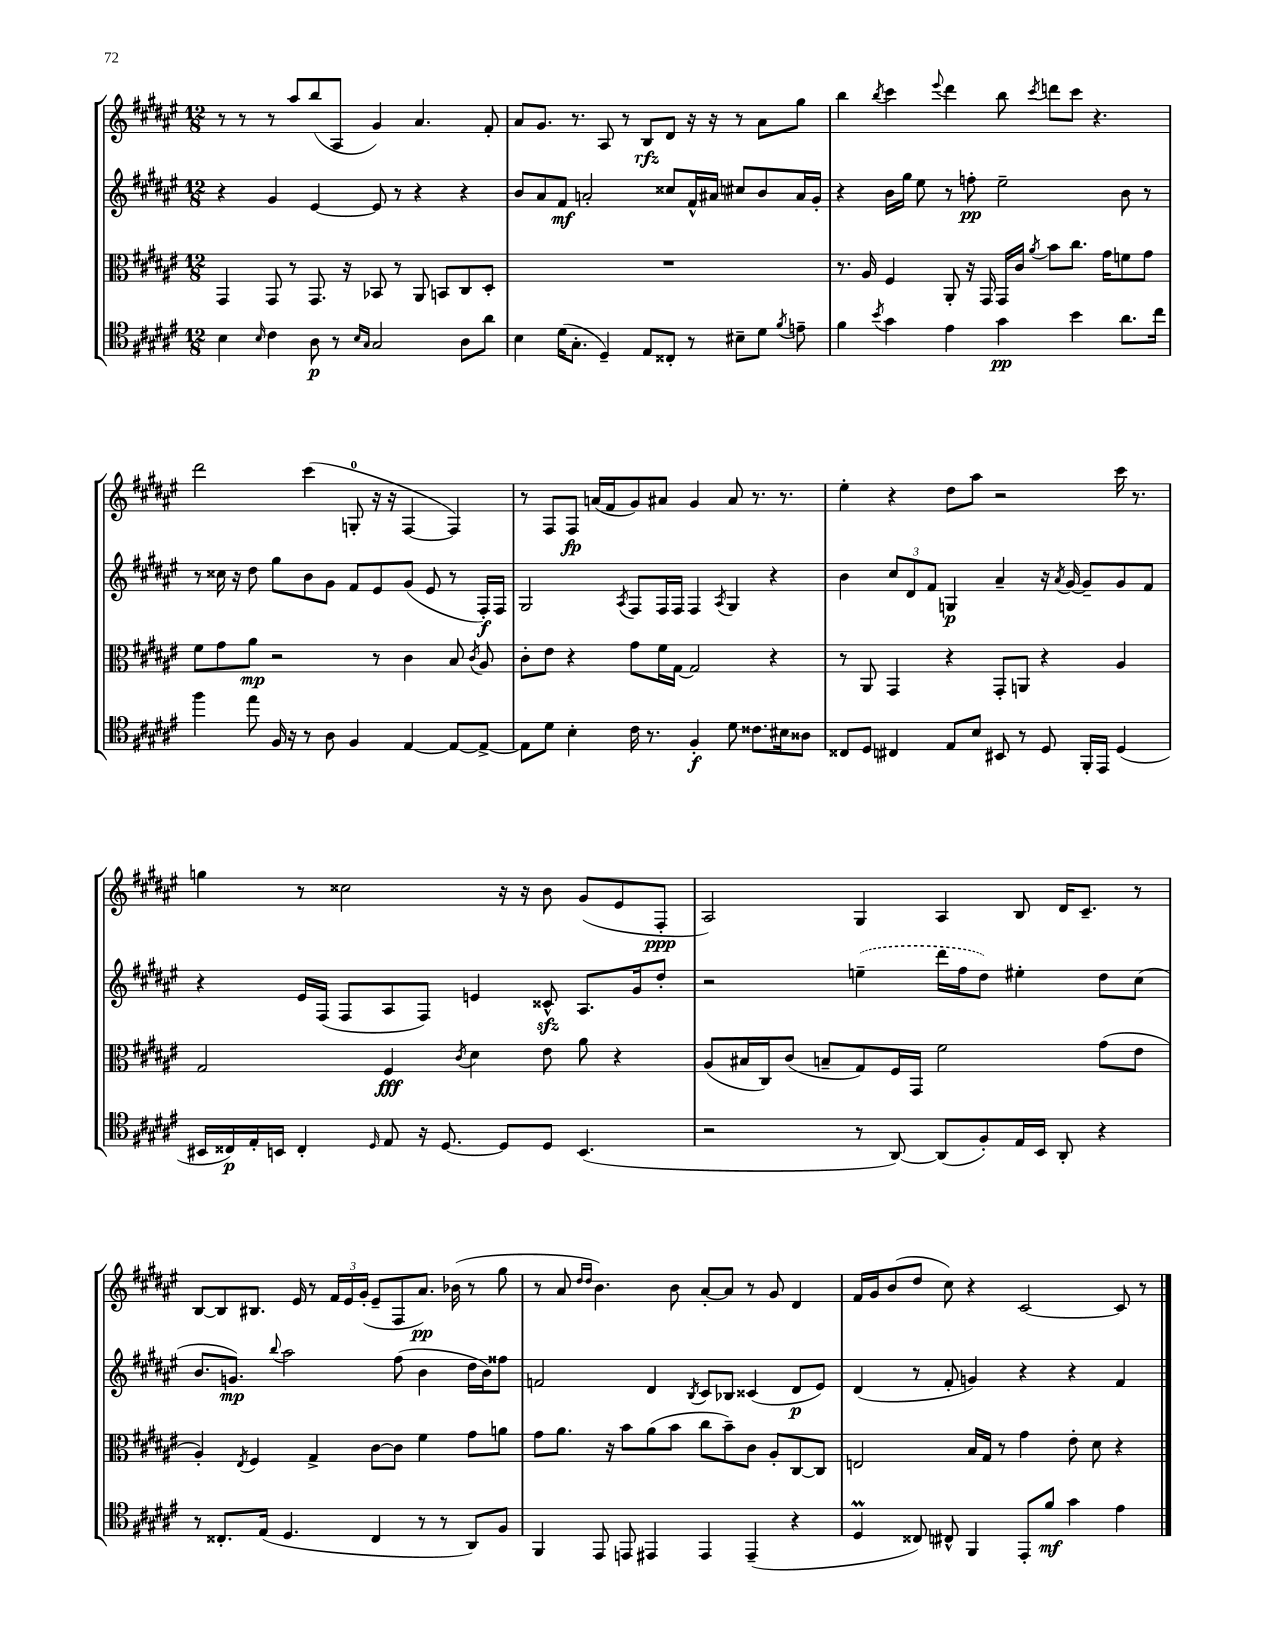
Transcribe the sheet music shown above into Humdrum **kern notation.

**kern	**kern	**kern	**kern
*staff4	*staff3	*staff2	*staff1
*clefC4	*clefC3	*clefG2	*clefG2
*k[f#c#g#d#a#e#]	*k[f#c#g#d#a#e#]	*k[f#c#g#d#a#e#]	*k[f#c#g#d#a#e#]
*M12/8	*M12/8	*M12/8	*M12/8
4B\	4GG#/	4r	8r
.	.	.	8r
16qqB/	.	.	.
4c#\	8GG#/	4g#/	8r
.	8r	.	8aa#/L
8A#\	8.GG#/	[4e#/	(8bb/
8r	.	.	8A#/J
.	16r	.	.
16qqB/LL	.	.	.
16qqG#/JJ	.	.	.
2G#/	8BB-/	8e#/]	4g#/)
.	8r	8r	.
.	8AA#/	4r	4.a#/
.	8BB/L	.	.
8A#\L	8C#/	4r	.
8a#\J	8D#'/J	.	8f#'/
=	=	=	=
4B\	1.r	8b/L	8a#/L
.	.	8a#/	8.g#/J
(16d#\LK	.	8f#/J	.
8.G#'\J	.	.	8.r
.	.	2a'/	.
4D#~/)	.	.	8A#/
.	.	.	8r
8E#/L	.	.	8B/L
8C##'/J	.	8cc##/L	8d#/J
8r	.	16f#^^/L	16r
.	.	16a#/JJ	16r
8B#~\L	.	8cc#/L	8r
8d#\J	.	8b/	8a#\L
8qf#/	.	.	.
8e~\	.	16a#/L	8gg#\J
.	.	16g#'/JJ	.
=	=	=	=
4f#\	8.r	4r	4bb\
.	16A#/	.	.
8qb/	.	.	8qbb/
4g#\	4F#/	16b\LL	4ccc#\
.	.	16gg#\JJ	.
.	.	8ee#\	.
.	.	.	8qqeee#/
4e#\	8AA#'/	8r	4ddd#\
.	16r	8ff'\	.
.	16GG#/	.	.
4g#\	16GG#/LL	2ee#~\	8bb\
.	16c#/JJ	.	.
.	8qa#/	.	8qccc#/
.	8b\L	.	8ddd\L
4b\	8.cc#\J	.	8ccc#\J
.	.	.	4.r
.	16g#\LK	.	.
8.a#\L	8f\	8b\	.
.	8g#\J	8r	.
16cc#\Jk	.	.	.
=	=	=	=
4ff#\	8f#\L	8r	2ddd#\
.	8g#\	16cc##\	.
.	.	16r	.
8ee#\	8a#\J	8dd#\	.
16F#/	2r	8gg#\L	.
16r	.	.	.
8r	.	8b\	(4ccc#\
8A#\	.	8g#\J	.
4F#/	.	8f#/L	8G'/
.	8r	8e#/	16r
.	.	.	16r
[4E#/	4c#\	(8g#/J	[4F#/
.	.	8e#/	.
8E#/_L	8B/	8r	4F#/])
.	8qc#/	.	.
8E#^/_J	8A#/	16F#'/LL)	.
.	.	16F#/JJ	.
=	=	=	=
8E#\]L	8c#'\L	2G#/	8r
8d#\J	8e#\J	.	8F#/L
4B'\	4r	.	8F#/J
.	.	.	(16a/LL
.	.	.	16f#/J
.	.	8qA#/	.
16c#\	8g#\L	8F#/L	8g#/)
8.r	.	.	.
.	16f#\L	16F#/L	8a#/J
.	[16G#\JJ	16F#/JJ	.
4F#'/	2G#/]	4F#/	4g#/
.	.	8qA#/	.
8d#\	.	4G#/	8a#/
8.c##\L	.	.	8.r
.	4r	4r	.
16B#\k	.	.	8.r
8A##\J	.	.	.
=	=	=	=
8C##/L	8r	4b\	4ee#'\
8D#/J	8AA#/	.	.
4C#/	4GG#/	12cc#/L	4r
.	.	12d#/	.
.	.	12f#/J	.
8E#/L	4r	4G/	8dd#\L
8B/J	.	.	8aa#\J
8BB#/	8GG#'/L	4a#~/	2r
8r	8AA/J	.	.
8D#/	4r	16r	.
.	.	8qa#/	.
.	.	[16g#/	.
16FF#'/LL	.	8g#~/]L	.
16EE#/JJ	.	.	.
(4D#/	4A#/	8g#/	16ccc#\
.	.	.	8.r
.	.	8f#/J	.
=	=	=	=
16BB#/LL	2G#/	4r	4gg\
16C##/)	.	.	.
16E#'/	.	.	.
16BB/JJ	.	.	.
4C##'/	.	16e#/LL	8r
.	.	(16F#/JJ	.
.	.	8F#/L	2cc##\
16qqD#/	.	.	.
8E#/	4F#/	8A#/	.
16r	.	8F#/J)	.
[8.D#/	.	.	.
.	8qc#/	.	.
.	4d#\	4e/	.
8D#/]L	.	.	16r
.	.	.	16r
8D#/J	8e#\	8c##^^/	8b\
(4.BB/	8a#\	8.A#/L	(8g#/L
.	4r	.	8e#/
.	.	16g#/k	.
.	.	8dd#'/J	8F#'/J
=	=	=	=
2r	(8A#/L	2r	2A#/)
.	16B#/L	.	.
.	16C#/J)	.	.
.	(8c#/J	.	.
.	8B~/L	.	.
8r	8G#/)	(4ee~\	4G#/
[8AA#/)	16F#/L	.	.
.	16GG#/JJ	.	.
(8AA#/]L	2f#\	16ddd#\LL	4A#/
.	.	16ff#\J	.
8F#'/)	.	8dd#\J)	.
16E#/L	.	4ee#'\	8B/
16BB/JJ	.	.	.
8AA#'/	.	.	16d#/LK
.	.	.	8.c#~/J
4r	(8g#\L	8dd#\L	.
.	8e#\J	(8cc#\J	8r
=	=	=	=
8r	4A#'/)	8.b/L	[8B/L
8.C##'/L	.	.	8B/]
.	.	8.g/J)	.
.	8qE#/	.	.
.	4F#/	.	8.B#/J
(16E#/Jk	.	.	.
.	.	8qqbb/	.
4.D#/	.	2aa#\	.
.	.	.	16e#/
.	4G#^/	.	8r
.	.	.	24f#/LL
.	.	.	24e#/
.	.	.	(24g#'/JJ
4C##/	[8c#\L	.	8e#~/L
.	8c#\]J	(8ff#\	8F#/
8r	4f#\	4b\	8.a#/J)
8r	.	.	.
.	.	.	(16b-\
8AA#/L)	8g#\L	16dd#\LL	8r
.	.	16b\J)	.
8F#/J	8a\J	8ff##\J	8gg#\
=	=	=	=
4FF#/	8g#\L	2f/	8r
.	8.a#\J	.	8a#/
.	.	.	16qqdd#/LL
.	.	.	16qqdd#/JJ
8EE#/	.	.	4.b\)
.	16r	.	.
8EE/	8b\L	.	.
4EE#/	(8a#\	4d#/	.
.	8b\J	.	8b\
.	.	8qB/	.
4EE#/	8cc#\L	8c#/L	[8a#'/L
.	8b~\)	8B-/J	8a#/]J
(4EE#~/	8c#\J	(4c##/	8r
.	8A#'/L	.	8g#/
4r	[8C#/	8d#/L	4d#/
.	8C#/]J	8e#/J)	.
=	=	=	=
4D#/	2E/	(4d#/	16f#/LL
.	.	.	16g#/J
.	.	.	(8b/
8C##/)	.	8r	8dd#/J
8C#^^/	.	8f#'/	8cc#\)
4FF#/	16B/LL	4g/)	4r
.	16G#/JJ	.	.
.	8r	.	.
8EE#'/L	4g#\	4r	[2c#/
8f#/J	.	.	.
4g#\	8e#'\	4r	.
.	8d#\	.	.
4e#\	4r	4f#/	8c#/]
.	.	.	8r
==	==	==	==
*-	*-	*-	*-
